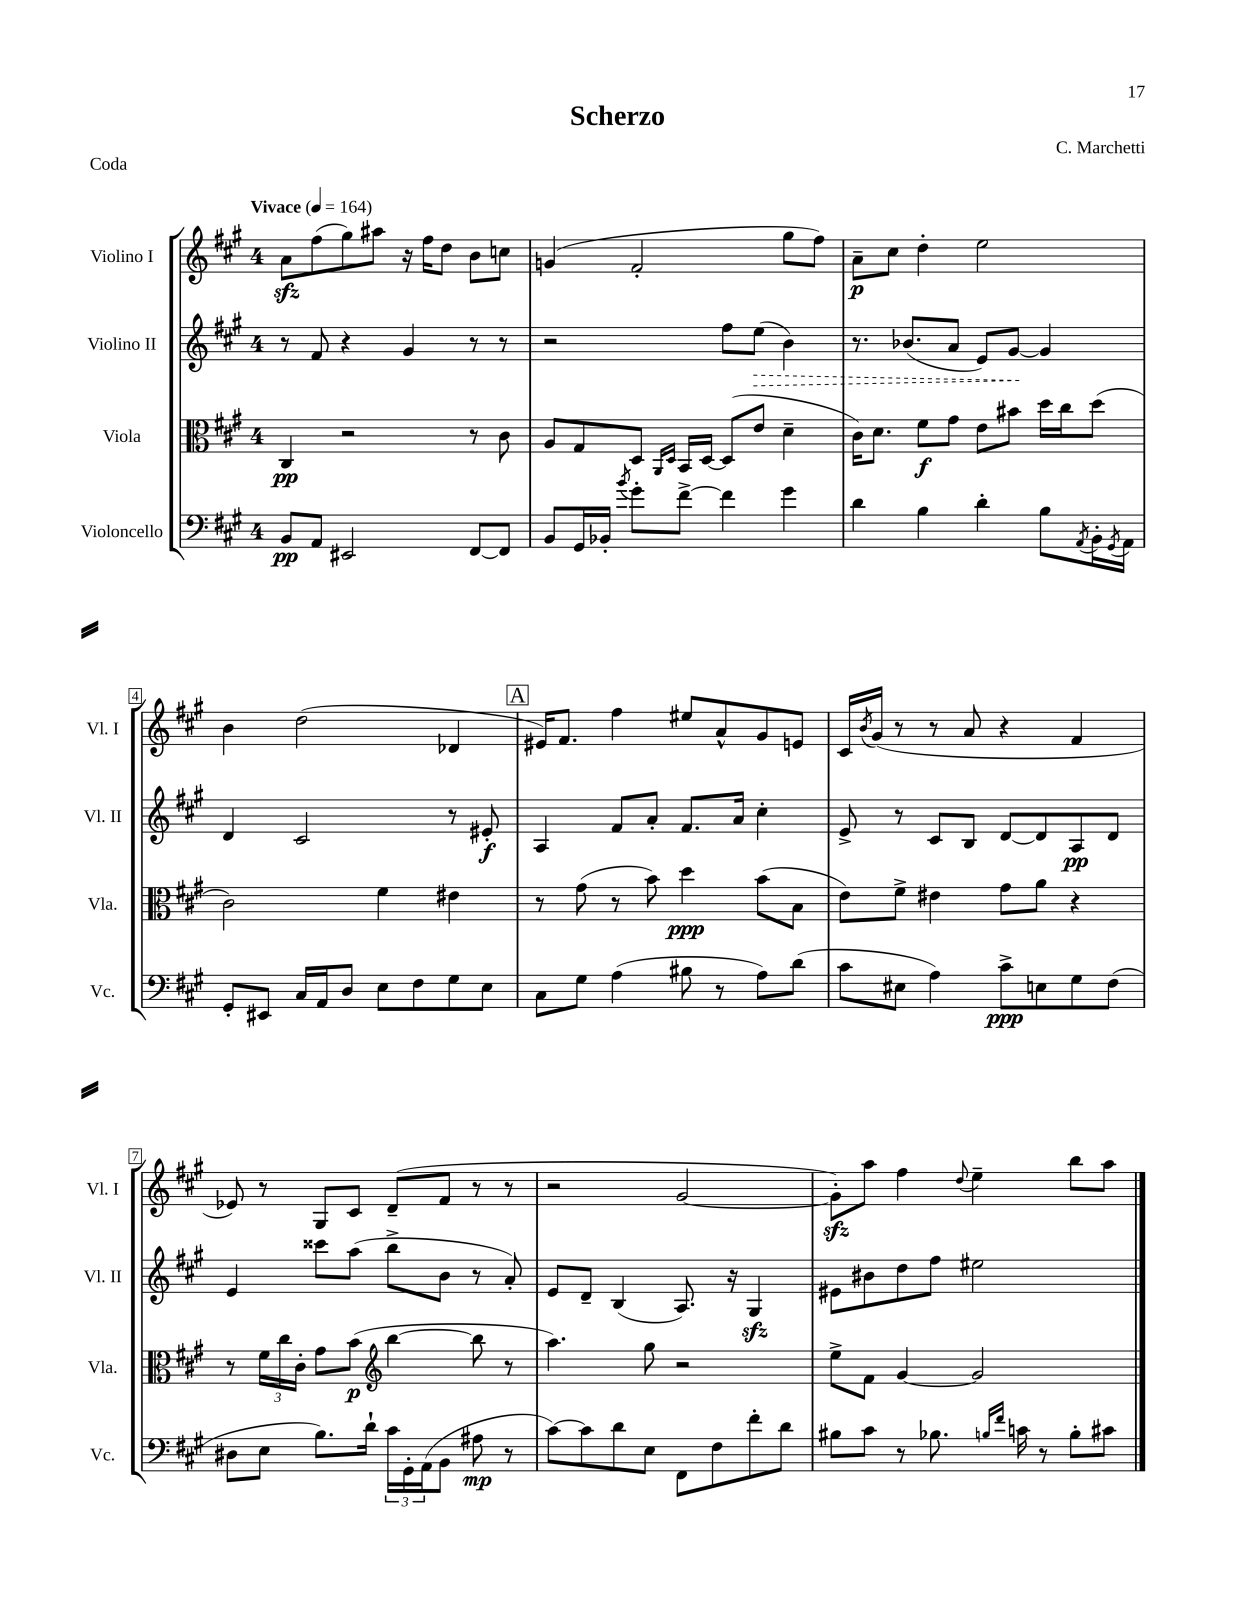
\header { title = "Scherzo" composer = "C. Marchetti" piece = "Coda" }
<<
\new StaffGroup <<
\new Staff = "s0" \with { instrumentName = "Violino I" shortInstrumentName = "Vl. I" } {
    \clef treble \key a \major \once \override Staff.TimeSignature.style = #'single-digit \time 4/4 \tempo "Vivace" 4 = 164
    a'8\sfz fis''8( gis''8) ais''8 r16 fis''16 d''8 b'8 c''8 |
    g'4( fis'2-. gis''8 fis''8) |
    a'8--\p cis''8 d''4-. e''2 |
    b'4 d''2( des'4 |
    \mark \markup { \box "A" } eis'16) fis'8. fis''4 eis''8 a'8-^ gis'8 e'8 |
    cis'16 \acciaccatura { b'8 } gis'16( r8 r8 a'8 r4 fis'4 |
    ees'8) r8 gis8 cis'8 d'8--( fis'8 r8 r8 |
    r2 gis'2~ |
    gis'8-.\sfz) a''8 fis''4 \appoggiatura { d''8 } e''4-- b''8 a''8 \bar "|." |
}
\new Staff = "s1" \with { instrumentName = "Violino II" shortInstrumentName = "Vl. II" } {
    \clef treble \key a \major \once \override Staff.TimeSignature.style = #'single-digit \time 4/4
    r8 fis'8 r4 gis'4 r8 r8 |
    r2 fis''8 \once \override Hairpin.style = #'dashed-line e''8\>( b'4) |
    r8. bes'8.( a'8 e'8) gis'8~\! gis'4 |
    d'4 cis'2 r8 eis'8-.\f |
    \mark \markup { \box "A" } a4 fis'8 a'8-. fis'8. a'16 cis''4-. |
    e'8-> r8 cis'8 b8 d'8~ d'8 a8\pp d'8 |
    e'4 cisis'''8 a''8( b''8-> b'8 r8 a'8-.) |
    e'8 d'8-- b4( a8.) r16 gis4\sfz |
    eis'8 bis'8 d''8 fis''8 eis''2 \bar "|." |
}
\new Staff = "s2" \with { instrumentName = "Viola" shortInstrumentName = "Vla." } {
    \clef alto \key a \major \once \override Staff.TimeSignature.style = #'single-digit \time 4/4
    cis4\pp r2 r8 cis'8 |
    a8 gis8 d8 \grace { a,16 d16 } b,16 d16~ d8( e'8 d'4-- |
    cis'16) d'8. fis'8\f gis'8 e'8 bis'8 d''16 cis''16 d''8( |
    cis'2) fis'4 eis'4 |
    \mark \markup { \box "A" } r8 gis'8( r8 b'8) d''4\ppp b'8( b8 |
    e'8) fis'8-> eis'4 gis'8 a'8 r4 |
    r8 \tuplet 3/2 { fis'16 cis''16 cis'16-. } gis'8 b'8\p( \clef treble b''4~ b''8 r8 |
    a''4.) gis''8 r2 |
    e''8-> fis'8 gis'4~ gis'2 \bar "|." |
}
\new Staff = "s3" \with { instrumentName = "Violoncello" shortInstrumentName = "Vc." } {
    \clef bass \key a \major \once \override Staff.TimeSignature.style = #'single-digit \time 4/4
    b,8\pp a,8 eis,2 fis,8~ fis,8 |
    b,8 gis,16 bes,16-. \acciaccatura { b'8 } gis'8-. fis'8~-> fis'4 gis'4 |
    d'4 b4 d'4-. b8 \acciaccatura { a,8 } b,16-. \acciaccatura { gis,8 } a,16 |
    gis,8-. eis,8 cis16 a,16 d8 e8 fis8 gis8 e8 |
    \mark \markup { \box "A" } cis8 gis8 a4( bis8 r8 a8) d'8( |
    cis'8 eis8 a4) cis'8->\ppp e8 gis8 fis8( |
    dis8 e8 b8.) d'16-! \tuplet 3/2 { cis'16 gis,16-. a,16( } b,8 ais8\mp r8 |
    cis'8~) cis'8 d'8 e8 fis,8 fis8 fis'8-. d'8 |
    bis8 cis'8 r8 bes8. \grace { b16 fis'16 } c'16 r8 b8-. cis'8 \bar "|." |
}
>>
>>
\layout { \context { \Score \override BarNumber.stencil = #(make-stencil-boxer 0.1 0.3 ly:text-interface::print) } }
